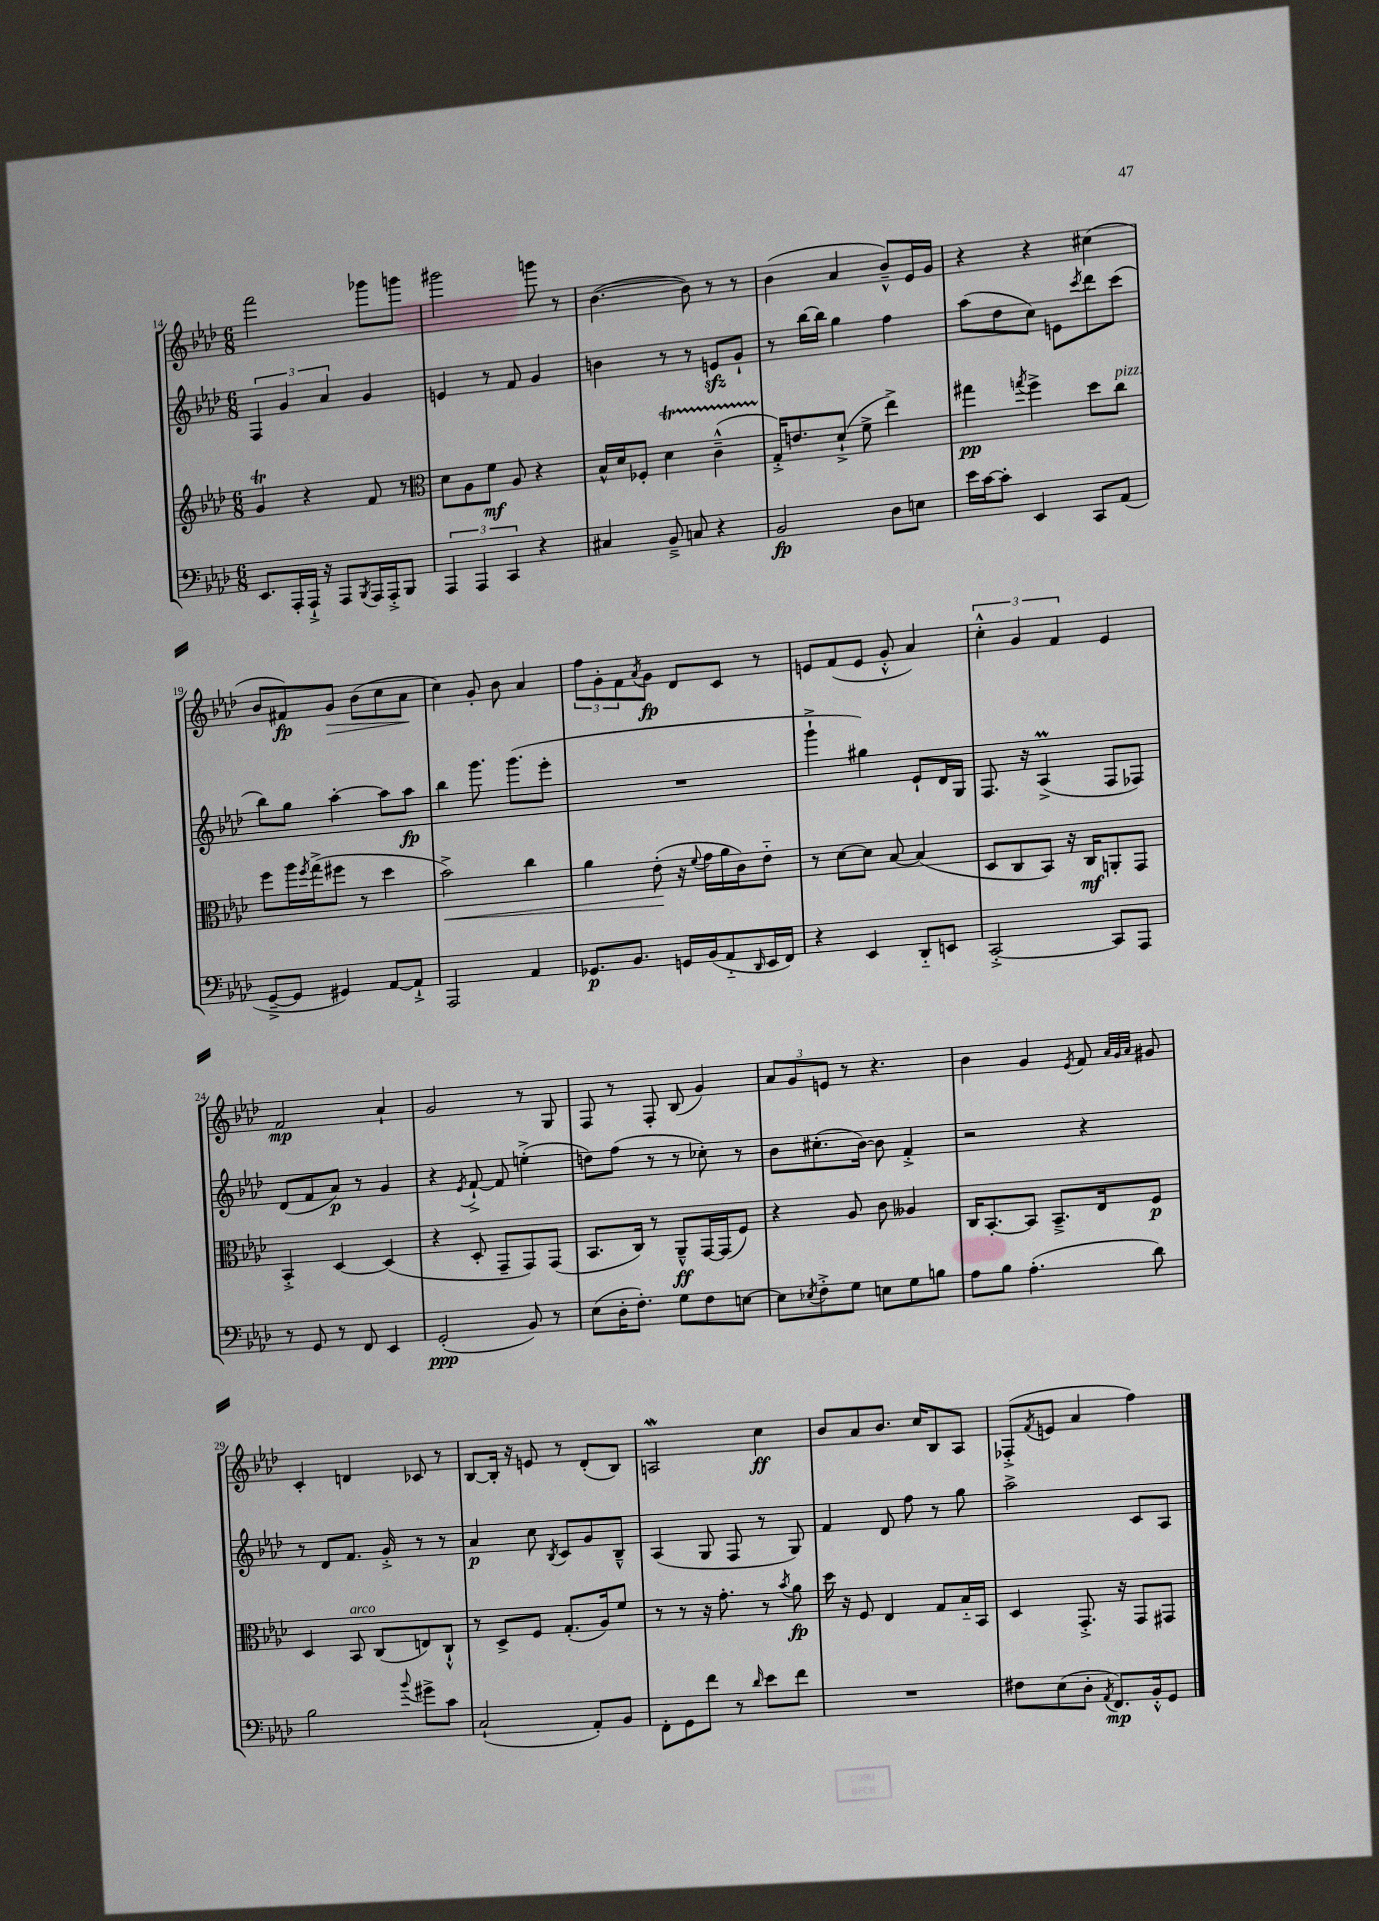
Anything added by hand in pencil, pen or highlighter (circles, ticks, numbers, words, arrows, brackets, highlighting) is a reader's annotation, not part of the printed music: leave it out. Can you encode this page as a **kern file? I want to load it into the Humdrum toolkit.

**kern	**kern	**kern	**kern
*staff4	*staff3	*staff2	*staff1
*clefF4	*clefG2	*clefG2	*clefG2
*k[b-e-a-d-]	*k[b-e-a-d-]	*k[b-e-a-d-]	*k[b-e-a-d-]
*M6/8	*M6/8	*M6/8	*M6/8
8.EE-	4g	6F	2fff
.	.	6g	.
16AAA-'	.	.	.
16AAA-`^	4r	.	.
16r	.	.	.
.	.	6a-	.
8AAA-	.	.	.
8qBBB-	.	.	.
16AAA-	8f	4g	8ggg-
16AAA-'^	.	.	.
8BBB-	8r	.	8ggg
=	=	=	=
*	*clefC3	*	*
6AAA-	8d-	4e	2ggg#
.	8A-	.	.
6AAA-	.	.	.
.	8f	8r	.
6CC	.	.	.
.	8A-	8f	.
4r	4r	4g	8ggg
.	.	.	8r
=	=	=	=
4C#	16B-^^	4b	([4.b-
.	16d-	.	.
.	8F-'	.	.
8BB-~^	4d-	8r	.
8C	.	8r	8b-])
4r	(4c~^^	8e	8r
.	.	8g`	8r
=	=	=	=
2BB-	16G'^)	8r	(4b-
.	8.e	.	.
.	.	[16bb-	.
.	.	16bb-]	.
.	(8d-`^	4gg	4a-
.	8f^	.	.
8D-	4ee-^)	4ff	8b-~^^)
8E	.	.	16e-
.	.	.	16g
=	=	=	=
16e-	4gg#	(8aa-	4r
[16c	.	.	.
8c']	.	8dd-	.
.	8qgg	.	.
4EE-	4ff^	8cc)	4r
.	.	8e	.
.	.	8qccc	.
8CC	8dd-	8ddd-	(4cc#
(8AA-	8cc	(8ccc	.
=	=	=	=
[8GG~^	8ff	8bb-)	8b-
8GG]	16aa-	8gg	8f#)
.	8qff	.	.
.	(16gg^	.	.
4GG#)	8ff#	[4aa-'	8g
.	8r	.	(8b-
[8AA-	4dd-	8aa-]	8cc
8AA-`^]	.	8aa-	8a-
=	=	=	=
2AAA-	2b-^)	4bb-	4cc)
.	.	8.ggg	8g'
.	.	.	8b-
.	.	(8.ggg	.
4AA-	4cc	.	4a-
.	.	8eee-'	.
=	=	=	=
8.GG-	4a-	2.r	12ff
.	.	.	12g'
.	.	.	12f
8.BB-	.	.	.
.	.	.	8qa-
.	(8e-'	.	8g
16GG	16r	.	8d-
.	8qqf	.	.
(16BB-	16g	.	.
8AA-'~	16a-	.	8c
.	16c)	.	.
16qqDD-	.	.	.
16EE-	8e-'~	.	8r
16FF)	.	.	.
=	=	=	=
4r	8r	4ggg`^	8e
.	[8d-	.	(8f
4EE-	8d-]	4gg#)	8e
.	[8B-	.	8g'^^
8DD-'~	(4B-]	8e-`	4a-)
8EE	.	16d-	.
.	.	16G	.
=	=	=	=
[2CC'^	8D-	8.F	6cc'^^
.	8C	.	.
.	.	.	6g
.	.	16r	.
.	8BB-)	(4A-^	.
.	.	.	6f
.	16r	.	.
.	16C	.	.
8CC]	8AA'	8F	4e-
8AAA-	8GG	8F-)	.
=	=	=	=
8r	4BB-'^	(8d-	2f
8GG	.	8f	.
8r	[4D-	8a-)	.
8FF	.	8r	.
4EE-	(4D-]	4g	4a-`
=	=	=	=
(2GG'	4r	4r	2g
.	.	8qe-	.
.	8D-'	[8f`^	.
.	8GG~	8f]	.
8BB-)	8GG)	(4ee'^	8r
8r	(8GG	.	8G
=	=	=	=
(8E-	8.BB-	8dd)	8F
16D-'	.	(8ff	8r
8.F')	16C)	.	.
.	8r	8r	8F'
8G	8AA-~^^	8r	(8B-
8F	[16GG	8cc-')	4g)
.	(16GG]	.	.
[8E	8F)	8r	.
=	=	=	=
8E]	4r	8b-	12a-
.	.	.	12g
8qE-	.	.	.
8F'^	.	(8.cc#'	.
.	.	.	12e
8G	8A-	.	8r
.	.	[16b-)	.
8E	8c	8b-]	4.r
8G	4A--	4f'^	.
8B	.	.	.
=	=	=	=
8A-	16C	2r	4b-
.	[8.BB-'	.	.
8B-	.	.	.
(4.A-'	8BB-]	.	4g
.	8.BB-~^	.	.
.	.	.	8qe-
.	.	4r	8f
.	16E-	.	.
.	.	.	32qqa-
.	.	.	32qqg
.	.	.	32qqa-
8d-)	8F	.	8g#
=	=	=	=
2B-	4D-	8r	4c'
.	.	8d-	.
.	8BB-	8.f	4d
.	(8C	.	.
.	.	16g'^	.
8qqb-	.	.	.
8g#^	8E)	8r	8c-
8c	8C`^^	8r	8r
=	=	=	=
(2C`	8r	4a-	[8B-
.	8D-^	.	16B-']
.	.	.	16r
.	8F	8cc	8e
.	.	8qB-	.
.	(8.G'	8c	8r
8AA-')	.	8g	(8d-'
.	16A-)	.	.
8BB-	8f	8B-~^^	8B-)
=	=	=	=
8FF'	8r	(4A-	2A
8GG	8r	.	.
8f	16r	8G	.
.	8.g'	.	.
8r	.	8F	.
16qqd-	.	.	.
8e-	8r	8r	4cc
.	8qb-	.	.
8f	8a-	8G)	.
=	=	=	=
2.r	16dd-	4f	8b-
.	16r	.	.
.	8F	.	8a-
.	4E-	8d-	8.b-
.	.	8ff	.
.	.	.	16cc
.	8G	8r	8B-
.	16B-'~	8gg	8A-
.	16BB-	.	.
=	=	=	=
8F#	4D-	2aa-^	(8F-'^
.	.	.	8qf
(8E-	.	.	8e
8D-'	8.GG'^	.	4a-
8qAA-	.	.	.
8.FF)	.	.	.
.	16r	.	.
.	8GG	8c	4ff)
16BB-'^^	.	.	.
8GG	8GG#	8A-	.
==	==	==	==
*-	*-	*-	*-
